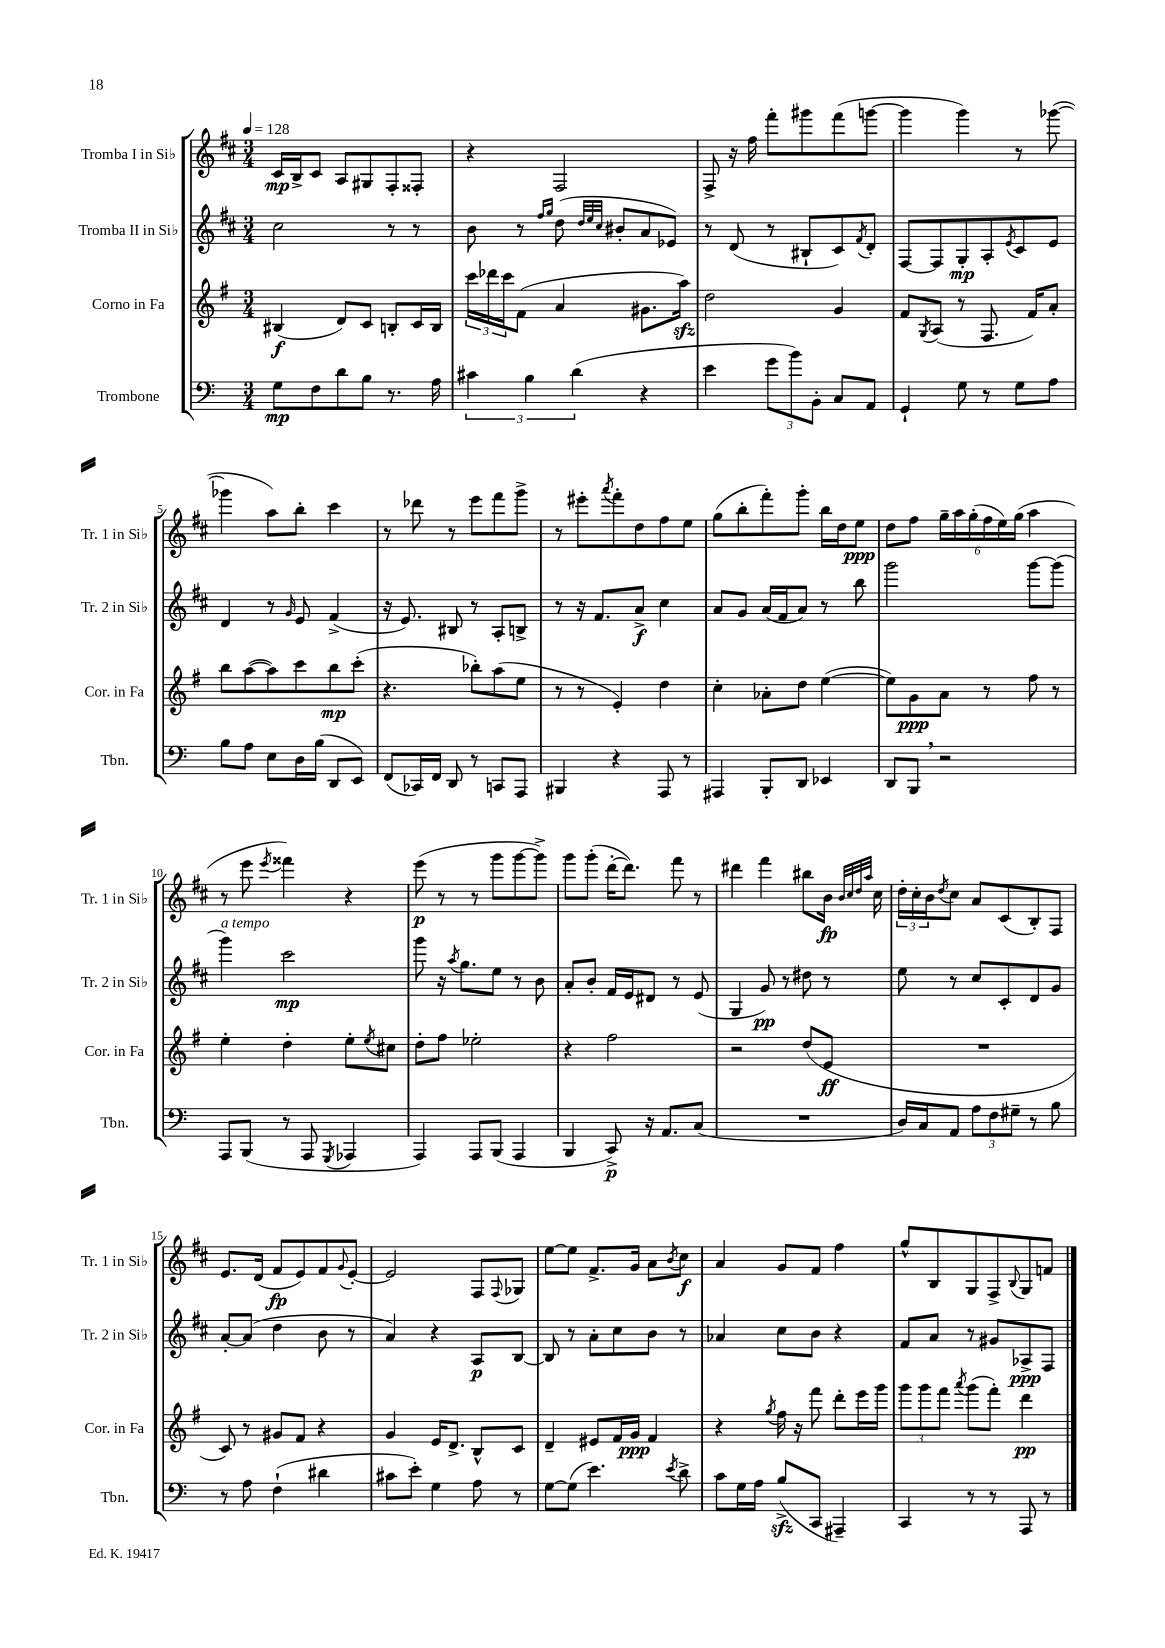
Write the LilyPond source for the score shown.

<<
\new StaffGroup <<
\new Staff = "s0" \with { instrumentName = "Tromba I in Sib" shortInstrumentName = "Tr. 1 in Sib" } {
    \clef treble \key d \major \numericTimeSignature \time 3/4 \tempo 4 = 128
    cis'16\mp b16-> cis'8 a8 gis8 fis8-. fisis8-. |
    r4 fis2 |
    fis8-> r16 fis''16 fis'''8-. gis'''8 fis'''8( g'''8~ |
    g'''4 g'''4) r8 ges'''8~( |
    ges'''4 a''8) b''8-. cis'''4 |
    r8 des'''8 r8 e'''8 fis'''8 g'''8-> |
    r8 eis'''8-. \acciaccatura { a'''8 } fis'''8-. d''8 fis''8 e''8 |
    g''8( b''8-. fis'''8-.) g'''8-. b''16 d''16 e''8\ppp |
    d''8 fis''8 \tuplet 6/4 { g''16-- a''16 g''16-.( fis''16 e''16) g''16( } a''4 |
    r8 e'''8 \acciaccatura { e'''8 } fisis'''4) r4 |
    e'''8\p( r8 r8 g'''8 g'''8~ g'''8->) |
    g'''8 g'''8-.( d'''16~-. d'''8.) fis'''8 r8 |
    dis'''4 fis'''4 bis''8 b'16\fp \grace { b'32 cis''32 d''32 a''32 } cis''16 |
    \tuplet 3/2 { d''16-. cis''16-. b'16 } \acciaccatura { d''8 } cis''8 a'8 cis'8( b8-.) fis8 |
    e'8. d'16( fis'8\fp e'8) fis'8 \appoggiatura { g'8 } e'8~-. |
    e'2 fis8 \appoggiatura { fis8 } ges8 |
    e''8~ e''8 fis'8.-> g'16 a'8 \acciaccatura { b'8 } cis''8\f |
    a'4 g'8 fis'8 fis''4 |
    g''8-^ b8 g8 fis8-> \appoggiatura { b8 } g8 f'8 \bar "|." |
}
\new Staff = "s1" \with { instrumentName = "Tromba II in Sib" shortInstrumentName = "Tr. 2 in Sib" } {
    \clef treble \key d \major \numericTimeSignature \time 3/4
    cis''2 r8 r8 |
    b'8 r8 \grace { fis''16 g''16 } d''8( \grace { d''32 e''32 cis''32 } bis'8-. a'8 ees'8) |
    r8 d'8( r8 bis8-! cis'8) \acciaccatura { fis'8 } d'8-. |
    fis8~ fis8 g8-.\mp a8-. \acciaccatura { e'8 } cis'8 e'8 |
    d'4 r8 \grace { g'16 } e'8 fis'4->( |
    r16 e'8.) bis8 r8 a8-. b8-> |
    r8 r16 fis'8. a'8->\f cis''4 |
    a'8 g'8 a'16( fis'16 a'8) r8 b''8 |
    g'''2 g'''8~ g'''8( |
    g'''4^\markup { \italic "a tempo" }) cis'''2\mp |
    g'''8 r16 \acciaccatura { a''8 } g''8. e''8 r8 b'8 |
    a'8-. b'8-. fis'16 e'16 dis'8 r8 e'8( |
    g4 g'8\pp) r8 dis''8 r8 |
    e''8 r8 cis''8 cis'8-. d'8 g'8 |
    a'8~-. a'8( d''4 b'8 r8 |
    a'4) r4 a8\p b8~ |
    b8 r8 a'8-. cis''8 b'8 r8 |
    aes'4 cis''8 b'8 r4 |
    fis'8 a'8 r8 gis'8 aes8->\ppp fis8 \bar "|." |
}
\new Staff = "s2" \with { instrumentName = "Corno in Fa" shortInstrumentName = "Cor. in Fa" } {
    \clef treble \key g \major \numericTimeSignature \time 3/4
    bis4\f( d'8) c'8 b8-. c'16 b16 |
    \tuplet 3/2 { c'''16 des'''16 c'''16 } fis'8( a'4 gis'8. a''16\sfz) |
    d''2 g'4 |
    fis'8 \acciaccatura { g8 } a8( r8 fis8. fis'16) a'8-. |
    b''8 a''8~( a''8) c'''8 b''8\mp c'''8-.( |
    r4. bes''8-.) a''8( e''8 |
    r8 r8 e'4-.) d''4 |
    c''4-. aes'8-. d''8 e''4~( |
    e''8) g'8\ppp a'8 r8 fis''8 r8 |
    e''4-. d''4-. e''8-. \acciaccatura { e''8 } cis''8 |
    d''8-. fis''8 ees''2-. |
    r4 fis''2 |
    r2 d''8( e'8\ff |
    R2. |
    c'8) r8 gis'8 fis'8 r4 |
    g'4 e'16 d'8.-> b8-^ c'8 |
    d'4-- eis'8 fis'16 g'16\ppp fis'4 |
    r4 \acciaccatura { g''8 } fis''16 r16 fis'''8 d'''8-. e'''16 g'''16 |
    \tuplet 3/2 { g'''8 g'''8 fis'''8 } \acciaccatura { a'''8 } g'''8( fis'''8-.) d'''4\pp \bar "|." |
}
\new Staff = "s3" \with { instrumentName = "Trombone" shortInstrumentName = "Tbn." } {
    \clef bass \key c \major \numericTimeSignature \time 3/4
    g8\mp f8 d'8 b8 r8. a16 |
    \tuplet 3/2 { cis'4 b4 d'4( } r4 |
    e'4 \tuplet 3/2 { g'8 b'8) b,8-. } c8 a,8 |
    g,4-! g8 r8 g8 a8 |
    b8 a8 e8 d16 b16( d,8 e,8) |
    f,8( ces,16) f,16 d,8 r8 c,8 a,,8 |
    bis,,4 r4 a,,8 r8 |
    ais,,4 b,,8-. d,8 ees,4 |
    d,8 b,,8 \breathe r2 |
    a,,8 b,,8( r8 a,,8 \acciaccatura { g,,8 } aes,,4 |
    a,,4) a,,8 b,,8( a,,4 |
    b,,4 c,8->\p) r16 a,8. c8( |
    R2. |
    d16) c16 a,8 \tuplet 3/2 { a8 f8 gis8-- } r8 b8 |
    r8 a8 f4-!( dis'4 |
    cis'8 e'8-.) g4 a8 r8 |
    g8~ g8( e'4.) \acciaccatura { e'8 } d'8-> |
    c'8 g16 a16 b8->\sfz( c,8 ais,,4--) |
    c,4 r8 r8 a,,8 r8 \bar "|." |
}
>>
>>
